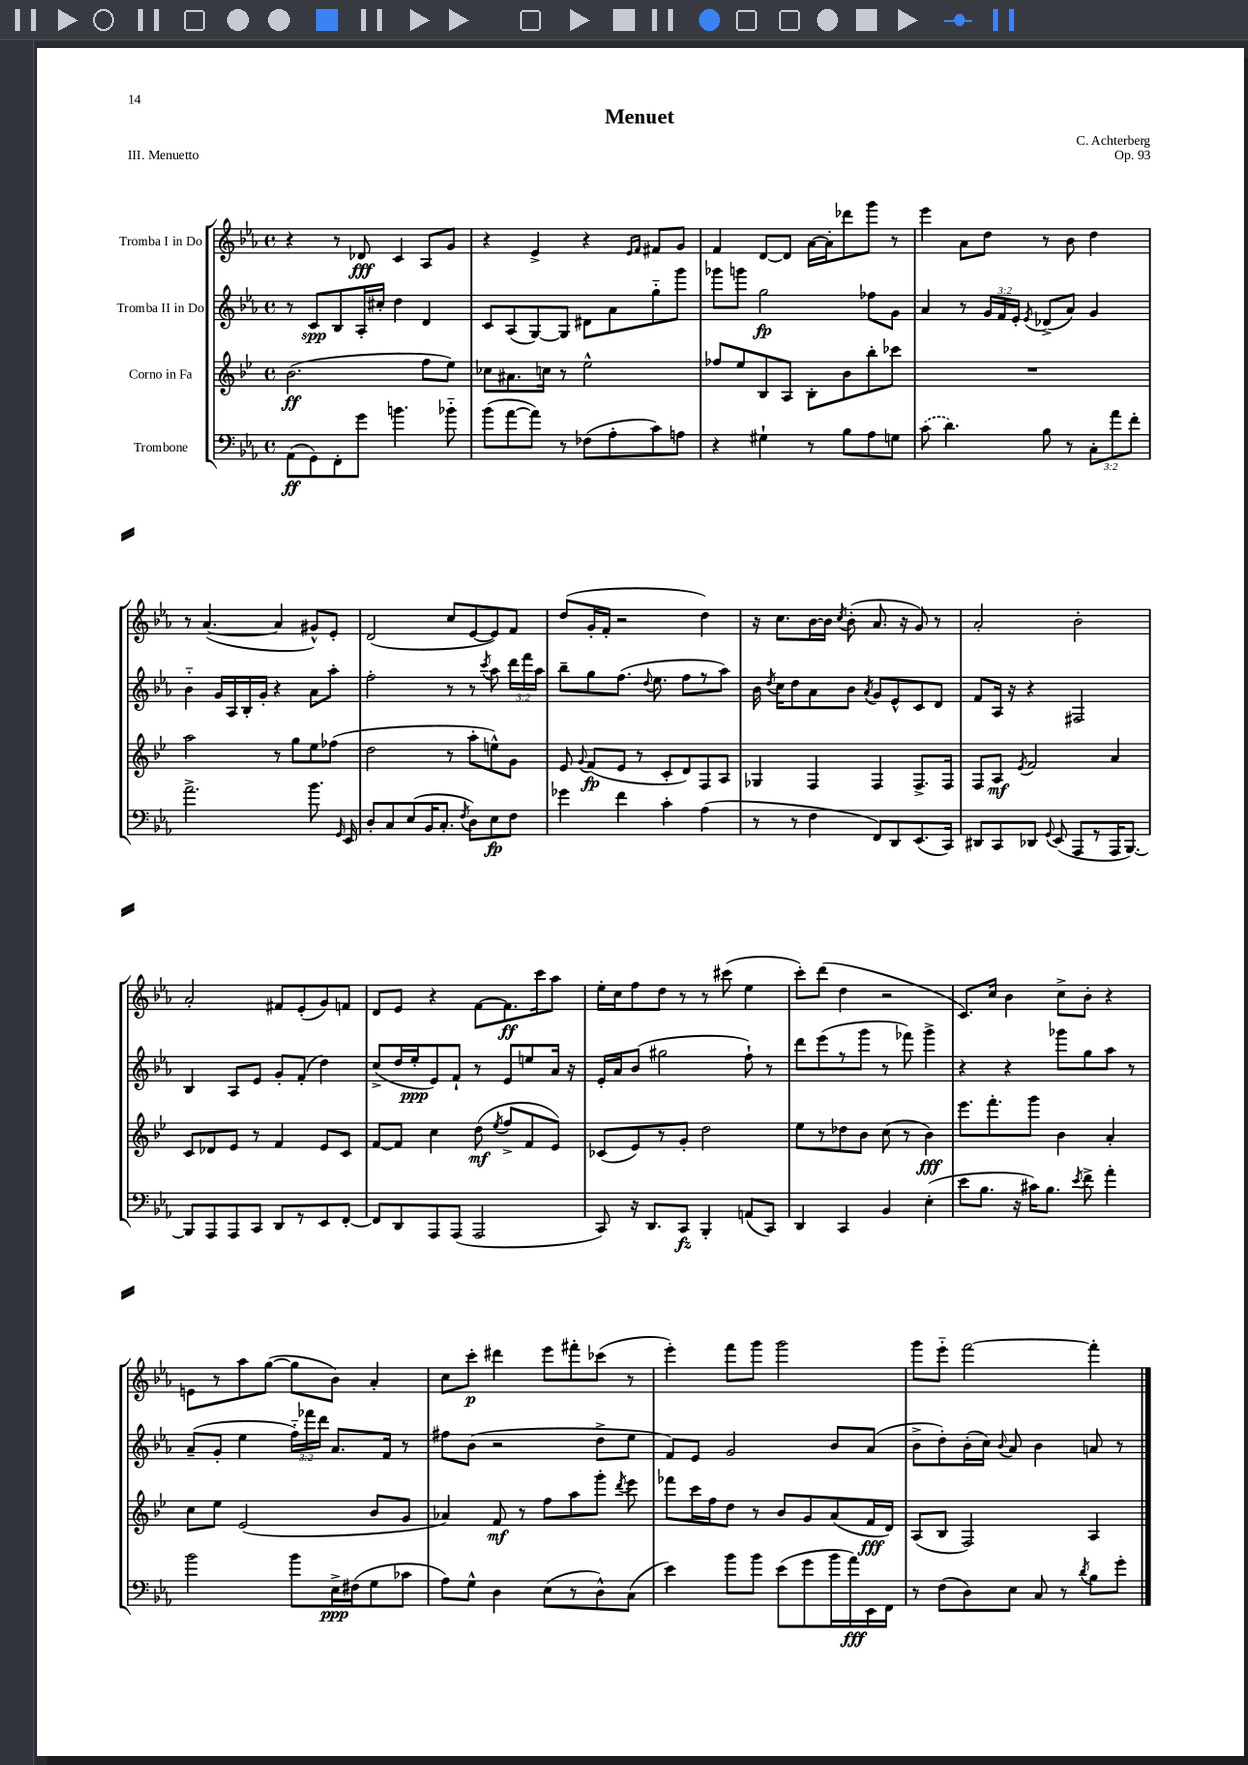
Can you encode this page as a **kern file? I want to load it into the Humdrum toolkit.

**kern	**kern	**kern	**kern
*staff4	*staff3	*staff2	*staff1
*clefF4	*clefG2	*clefG2	*clefG2
*k[b-e-a-]	*k[b-e-]	*k[b-e-a-]	*k[b-e-a-]
*M4/4	*M4/4	*M4/4	*M4/4
*met(c)	*met(c)	*met(c)	*met(c)
(8AA-	(2.b-	8r	4r
8GG)	.	8c	.
8FF'	.	8B-	8r
8g	.	16A-'	8d-
.	.	16cc#'	.
4.b	.	4dd	4c
.	8ff	4d	8A-
8b-'~	8ee-)	.	8g
=	=	=	=
(8b-	8cc-	8c	4r
[8a-	8.a#	(8A-	.
8a-])	.	[8G)	4e-^
.	16cc	.	.
8r	8r	8G]	.
(8F-	2ee-^^	8d#	4r
8A-'	.	8a-	.
.	.	.	16qqe-
.	.	.	16qqf
8c)	.	8gg'~	8f#
8A	.	8ggg	8g
=	=	=	=
4r	8ff-	8ggg-	4f
.	8ee-	8ggg	.
4G#`	8B-	2gg	[8d
.	8A	.	8d]
8r	8B-'	.	[16a-
.	.	.	16a-']
8B-	8b-	.	8ddd-
8A-	8bb-'	8ff-	8ggg
8G	8ccc-	8g	8r
=	=	=	=
(8c	1r	4a-	4eee-
4.d)	.	.	.
.	.	8r	8a-
.	.	24g	8dd
.	.	24f	.
.	.	24e-'	.
.	.	8qe-	.
8B-	.	(8d-^	8r
8r	.	8a-)	8b-
12C'	.	4g	4dd
12a-	.	.	.
12f'	.	.	.
=	=	=	=
2.a-^	2aa	4b-'~	8r
.	.	.	([4.a-
.	.	16g	.
.	.	16A-	.
.	.	16B-'	.
.	.	16g'	.
.	8r	4r	4a-]
.	8gg	.	.
8.b-	8ee-	8a-	8g#^^)
.	(8ff-	8aa-'	8e-'
16qqGG	.	.	.
16EE-	.	.	.
=	=	=	=
8D'	2dd	2ff'	(2d
8C	.	.	.
(8E-	.	.	.
16BB-	.	.	.
8.C'	.	.	.
.	8r	8r	8cc
8qF	.	.	.
8D)	8aa'	8r	[8e-
.	.	8qccc	.
8E-	8ee^^)	8aa-	8e-])
8F	8g	24ddd	8f
.	.	24fff	.
.	.	24aa-	.
=	=	=	=
4g-	8e-	8bb-~	(8dd
.	8qqg	.	.
.	(8f	8gg	16g'
.	.	.	16f'
4f	8e-	(8.ff	2r
.	8r	.	.
.	.	8qqdd	.
.	.	8.ee-	.
4c'	8c'	.	.
.	8d)	8ff	.
(4A-	8F	8r	4dd)
.	8A	8aa-)	.
=	=	=	=
8r	4G-	16b-	16r
.	.	8qdd	.
.	.	16cc	8.cc
8r	.	8dd	.
4F	4F	8a-	[16b-
.	.	.	16b-]
.	.	.	8qcc
.	.	8b-	(8b-'
.	.	8qa-	.
8FF)	4F	8g	8.a-
8DD	.	8e-^^	.
.	.	.	16r
(8.EE-	8.F^	8c	8g)
.	.	8d	8r
16CC)	16F	.	.
=	=	=	=
8DD#	8F	8f	2a-'
8CC	8A	16A-	.
.	.	16r	.
.	8qe-	.	.
8DD-	2f	4r	.
8qqGG	.	.	.
(8EE-	.	.	.
8AAA-	.	2F#	2b-'
8r	.	.	.
16AAA-	4a	.	.
[8.BBB-)	.	.	.
=	=	=	=
8BBB-]	8c	4B-	2a-'
8AAA-	8d-	.	.
8AAA-	8e-	8A-	.
8CC	8r	8e-	.
8DD	4f	8g'	8f#
8r	.	(8f'	(8e-'
8EE-	8e-	4dd)	8g)
[8FF'	8c	.	8f
=	=	=	=
8FF]	[8f	(8cc^	8d
8DD	8f]	16dd	8e-
.	.	16ee-'	.
8AAA-	4cc	8e-)	4r
(8AAA-	.	8f`	.
2AAA-	(8dd	8r	[8f
.	8qee-	.	.
.	8ff^	8e-	8.f]
.	8f	8ee	.
.	.	.	16ccc
.	8e-)	16a-	8aa-
.	.	16r	.
=	=	=	=
8CC)	(8c-	16e-'	16ee-'
.	.	16a-	16cc
16r	8e-)	(8b-	8ff
8.DD	.	.	.
.	8r	2gg#	8dd
8CC	8g'	.	8r
4BBB-'	2dd	.	8r
.	.	.	(8ccc#
(8AA	.	8ff`)	4ee-
8CC)	.	8r	.
=	=	=	=
4DD	8ee-	8ddd	8ccc')
.	8r	(8eee-	(8ddd
4CC	8dd-	8r	4dd
.	8b-	8ggg	.
4BB-	(8cc	8r	2r
.	8r	8fff-)	.
(4E-'	4b-)	4ggg^	.
=	=	=	=
8e-	8.eee-	4r	8.c)
8.B-	.	.	.
.	8.fff'	.	16cc
.	.	4r	4b-
16r	.	.	.
16c#)	8ggg	.	.
8.B-	.	.	.
.	4b-	8ggg-	8cc^
8qe-	.	.	.
8f^	.	8gg	8b-'
4a-'	4a'	8aa-	4r
.	.	8r	.
=	=	=	=
2b-	8cc	(8a-~	8e
.	8ee-	8g'	8r
.	(2e-	4ee-	8aa-
.	.	.	([8gg
8b-	.	24ff'~)	8gg]
.	.	24fff-	.
.	.	24ddd	.
16E-^	.	8.a-	8b-)
(16F#	.	.	.
8G	8b-	.	4a-'
.	.	16f	.
8c-	8g	8r	.
=	=	=	=
8A-)	4a-)	8ff#	8cc
8G^^	.	(8b-	8ccc'
4D	8f	2r	4ddd#
.	8r	.	.
(8E-	8ff	.	8eee-
8r	8aa	.	8fff#'
8D^^)	8ggg'	8dd^	(8ccc-
.	8qddd	.	.
(8C	8eee-	8ee-	8r
=	=	=	=
4e-)	8fff-	8f)	4eee-')
.	16ccc	8e-	.
.	16ff	.	.
8b-	8dd	2g	8fff
8b-	8r	.	8ggg
(8e-	8b-	.	2ggg
8g	8g	.	.
16b-	(8a	8b-	.
16a-)	.	.	.
16EE-	16f	(8a-	.
16FF	16d)	.	.
=	=	=	=
8r	(8A	8b-^	8ggg
(8F	8B-	8dd')	8eee-'~
8D)	2F)	(16b-'	[2fff
.	.	16cc)	.
.	.	8qqb-	.
8E-	.	8a-	.
8C	.	4b-	.
8r	.	.	.
8qd	.	.	.
8B-	4A	8a	4fff']
8g'	.	8r	.
==	==	==	==
*-	*-	*-	*-
